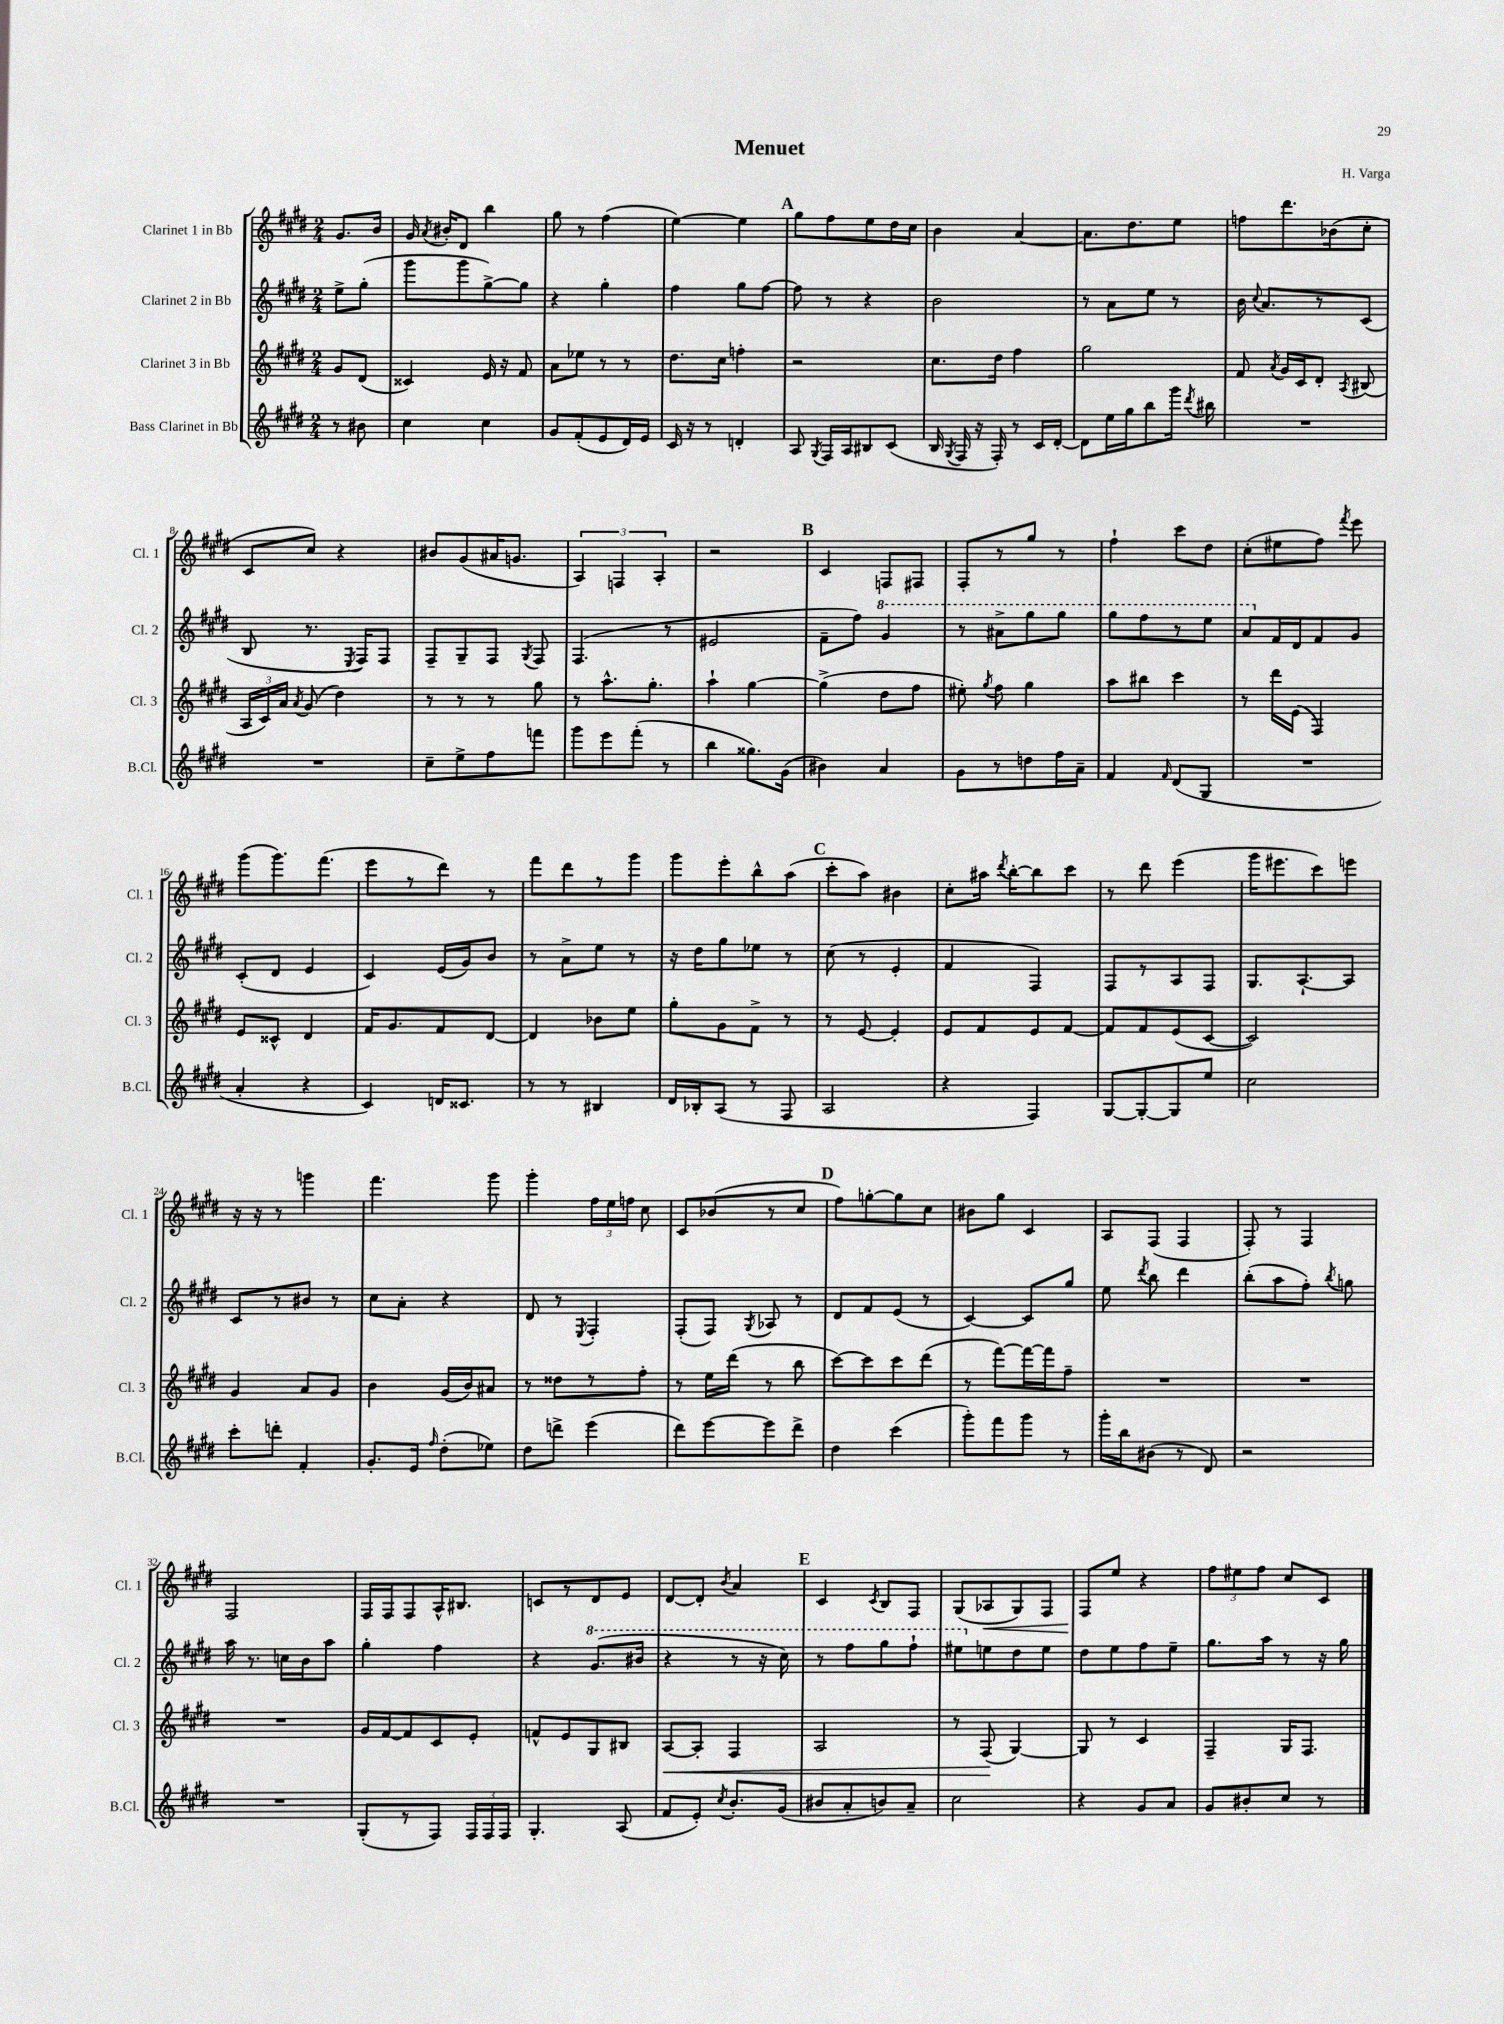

**kern	**kern	**kern	**kern
*staff4	*staff3	*staff2	*staff1
*clefG2	*clefG2	*clefG2	*clefG2
*k[f#c#g#d#]	*k[f#c#g#d#]	*k[f#c#g#d#]	*k[f#c#g#d#]
*M2/4	*M2/4	*M2/4	*M2/4
8r	8g#	8ee^	8.g#
8b#	(8d#	(8gg#'	.
.	.	.	16b
=	=	=	=
4cc#	4c##)	8ggg#	16g#
.	.	.	8qa
.	.	.	16b#'
.	.	8ggg#	8d#
4cc#	16e	[8gg#^)	4bb
.	16r	.	.
.	8f#	8gg#]	.
=	=	=	=
8g#	8a	4r	8gg#
(8f#'	8ee-	.	8r
8e	8r	4gg#'	(4ff#
16d#)	8r	.	.
16e	.	.	.
=	=	=	=
16c#	8.dd#	4ff#	[4ee)
16r	.	.	.
8r	.	.	.
.	16cc#	.	.
4d'	4ff'	8gg#	4ee]
.	.	[8ff#	.
=	=	=	=
8A	2r	8ff#]	8gg#
8qG#	.	.	.
16F#	.	8r	8ff#
16A	.	.	.
8B#	.	4r	8ee
(8c#	.	.	16dd#
.	.	.	16cc#
=	=	=	=
16B	8.cc#	2b	4b
8qG#	.	.	.
16F#	.	.	.
16r	.	.	.
16F#')	16dd#	.	.
8r	4ff#	.	[4a
16c#	.	.	.
[16d#'	.	.	.
=	=	=	=
8d#]	2gg#	8r	8.a]
16ee	.	8a	.
16gg#	.	.	8.dd#
8bb	.	8ee	.
16ggg#	.	8r	8ee
8qddd#	.	.	.
16bb#	.	.	.
=	=	=	=
2r	8f#	16b	8ff
.	.	8qqcc#	.
.	.	8.a	.
.	8qa	.	.
.	16g#	.	8.ddd#
.	16c#	.	.
.	8d#'	8r	.
.	.	.	(16b-
.	8qA	.	.
.	(8B#	(8c#	8cc#'
=	=	=	=
2r	24A	8B	8c#
.	24c#)	.	.
.	24a	.	.
.	8qa	.	.
.	(8g#	8.r	8cc#)
.	4dd#)	.	4r
.	.	8qE	.
.	.	16F#)	.
.	.	8F#	.
=	=	=	=
8cc#~	8r	8F#~	8b#
8ee^	8r	8G#~	(8g#
8ff#	8r	8F#	16a#
.	.	.	8.g
.	.	8qG#	.
8fff	8gg#	8F#	.
=	=	=	=
8ggg#	8r	(4.F#	6A)
8eee	8.aa^^	.	.
.	.	.	6F
(8fff#'	.	.	.
.	8.gg#'	.	.
.	.	.	6A'
8r	.	8r	.
=	=	=	=
4bb	4aa`	2e#	2r
8.gg##)	[4gg#	.	.
(16g#	.	.	.
=	=	=	=
4b#)	(4gg#^]	8f#~	4c#
.	.	8ff#)	.
4a	8dd#	4gg#	8F
.	8ff#	.	8F#
=	=	=	=
8g#	8ee#')	8r	8F#'
.	8qgg#	.	.
8r	8ff#	8aa#^	8r
8dd	4gg#	8ggg#	8gg#
16ff#	.	8ggg#	8r
16a~	.	.	.
=	=	=	=
4f#	8aa	8ggg#	4ff#`
.	8bb#	8fff#	.
16qqf#	.	.	.
(8d#	4ccc#	8r	8ccc#
8G#	.	8eee	8dd#
=	=	=	=
2r	8r	8aa	(8cc#'
.	16ddd#	16f#	8ee#
.	(16e	16d#	.
.	4F#)	8f#	8ff#)
.	.	.	8qfff#
.	.	8g#	8eee
=	=	=	=
4a'	8e	(8c#'	(8ggg#
.	8c##^^	8d#	8.ggg#)
4r	4d#	4e	.
.	.	.	(8.fff#
=	=	=	=
4c#)	16f#	4c#)	8eee
.	8.g#	.	.
.	.	.	8r
16d	8f#	(16e	8ddd#)
8.c##	.	16g#)	.
.	[8d#	8b	8r
=	=	=	=
8r	4d#]	8r	8fff#
8r	.	8a^	8ddd#
4B#	8b-	8ee	8r
.	8ee	8r	8ggg#
=	=	=	=
16d#	8gg#'	16r	8ggg#
16B-'	.	16dd#	.
(8A	8g#	8gg#	8eee'
8r	8f#^	8ee-	8bb^^
8F#	8r	8r	(8aa
=	=	=	=
2A	8r	(8cc#	8ccc#'
.	[8e	8r	8aa)
.	4e']	4e'	4b#
=	=	=	=
4r	8e	4f#	8cc#'
.	8f#	.	16aa#
.	.	.	8qddd#
.	.	.	[16bb'
4F#)	8e	4F#)	8bb]
.	[8f#	.	8ccc#
=	=	=	=
[8G#	8f#]	8F#	8r
8G#'_	8f#	8r	8ddd#
8G#]	(8e	8A	(4eee
8ee	[8c#	8F#	.
=	=	=	=
2cc#	2c#])	8.G#	16ggg#
.	.	.	8.eee#
.	.	[8.A`	.
.	.	.	8ccc#)
.	.	8A]	8eee
=	=	=	=
8ccc#'	4g#	8c#	16r
.	.	.	16r
8ddd'	.	8r	8r
4f#'	8a	8b#	4ggg
.	8g#	8r	.
=	=	=	=
8.g#'	4b	8cc#	4.fff#
.	.	8a'	.
16e	.	.	.
16qqff#	.	.	.
(8dd#'	(16g#	4r	.
.	16b)	.	.
8ee-)	8a#	.	8ggg#
=	=	=	=
8dd#	8r	8d#	4ggg#'
8ddd^	8dd##	8r	.
.	.	8qE	.
(4eee	8r	4F#'	24ff#
.	.	.	24ee
.	.	.	24ff
.	8ff#'	.	8cc#
=	=	=	=
8ddd#)	8r	(8F#'	8c#
[8eee	16ee	8F#)	(8b-
.	(16ddd#	.	.
.	.	8qG#	.
8eee]	8r	8A-	8r
8ddd#^	8bb	8r	8cc#
=	=	=	=
4dd#	[8ccc#)	8d#	8ff#)
.	8ccc#]	8f#	[8gg'
(4ccc#	8ccc#	(8e	8gg]
.	(8ddd#	8r	8cc#
=	=	=	=
8ggg#')	8r	[4c#)	8b#
8fff#	[8fff#)	.	8gg#
8ggg#	16fff#_	8c#]	4c#
.	16fff#]	.	.
8r	8ff#~	8gg#	.
=	=	=	=
16ggg#'	2r	8ee	8A
16bb	.	.	.
.	.	8qddd#	.
(8b#	.	8bb	(8F#
8r	.	4ddd#	4F#
8d#)	.	.	.
=	=	=	=
2r	2r	(8bb'	8F#')
.	.	8aa	8r
.	.	8ff#')	4F#
.	.	8qbb	.
.	.	8gg	.
=	=	=	=
2r	2r	16aa	2F#
.	.	8.r	.
.	.	16cc	.
.	.	16b	.
.	.	8aa	.
=	=	=	=
(8G#'	16g#	4gg#'	16F#
.	[16f#	.	16F#
8r	8f#]	.	8F#
8F#)	8c#	4ff#	16A^^
.	.	.	8.B#
24F#	8e'	.	.
24F#	.	.	.
24F#	.	.	.
=	=	=	=
4.G#'	8f^^	4r	8c
.	8e	.	8r
.	8G#	(8.gg#	8d#
(8A	8B#	.	8e
.	.	16bb#	.
=	=	=	=
8f#	[8A	4r	[8d#
8e')	8A']	.	8d#']
8qcc#	.	.	8qb
8.b'	4F#	8r	4a
.	.	16r	.
(16g#	.	16ccc#)	.
=	=	=	=
8b#	2A	8r	4c#
8a'	.	8fff#	.
.	.	.	8qc#
8b)	.	8ggg#	8B
8a~	.	8fff#`	8F#
=	=	=	=
2cc#	8r	8eee#	(8G#
.	(8F#	8ee	8A-
.	[4G#)	8dd#	8G#)
.	.	8ee	8F#
=	=	=	=
4r	8G#]	8dd#	8F#
.	8r	8ee	8ee
8g#	4c#	8ff#	4r
8a	.	8ee~	.
=	=	=	=
8g#	4F#~	8.gg#	12ff#
.	.	.	12ee#
8b#'	.	.	.
.	.	.	12ff#
.	.	16aa	.
8cc#	16G#	8r	8cc#
.	8.F#	.	.
8r	.	16r	8c#
.	.	16gg#	.
==	==	==	==
*-	*-	*-	*-
